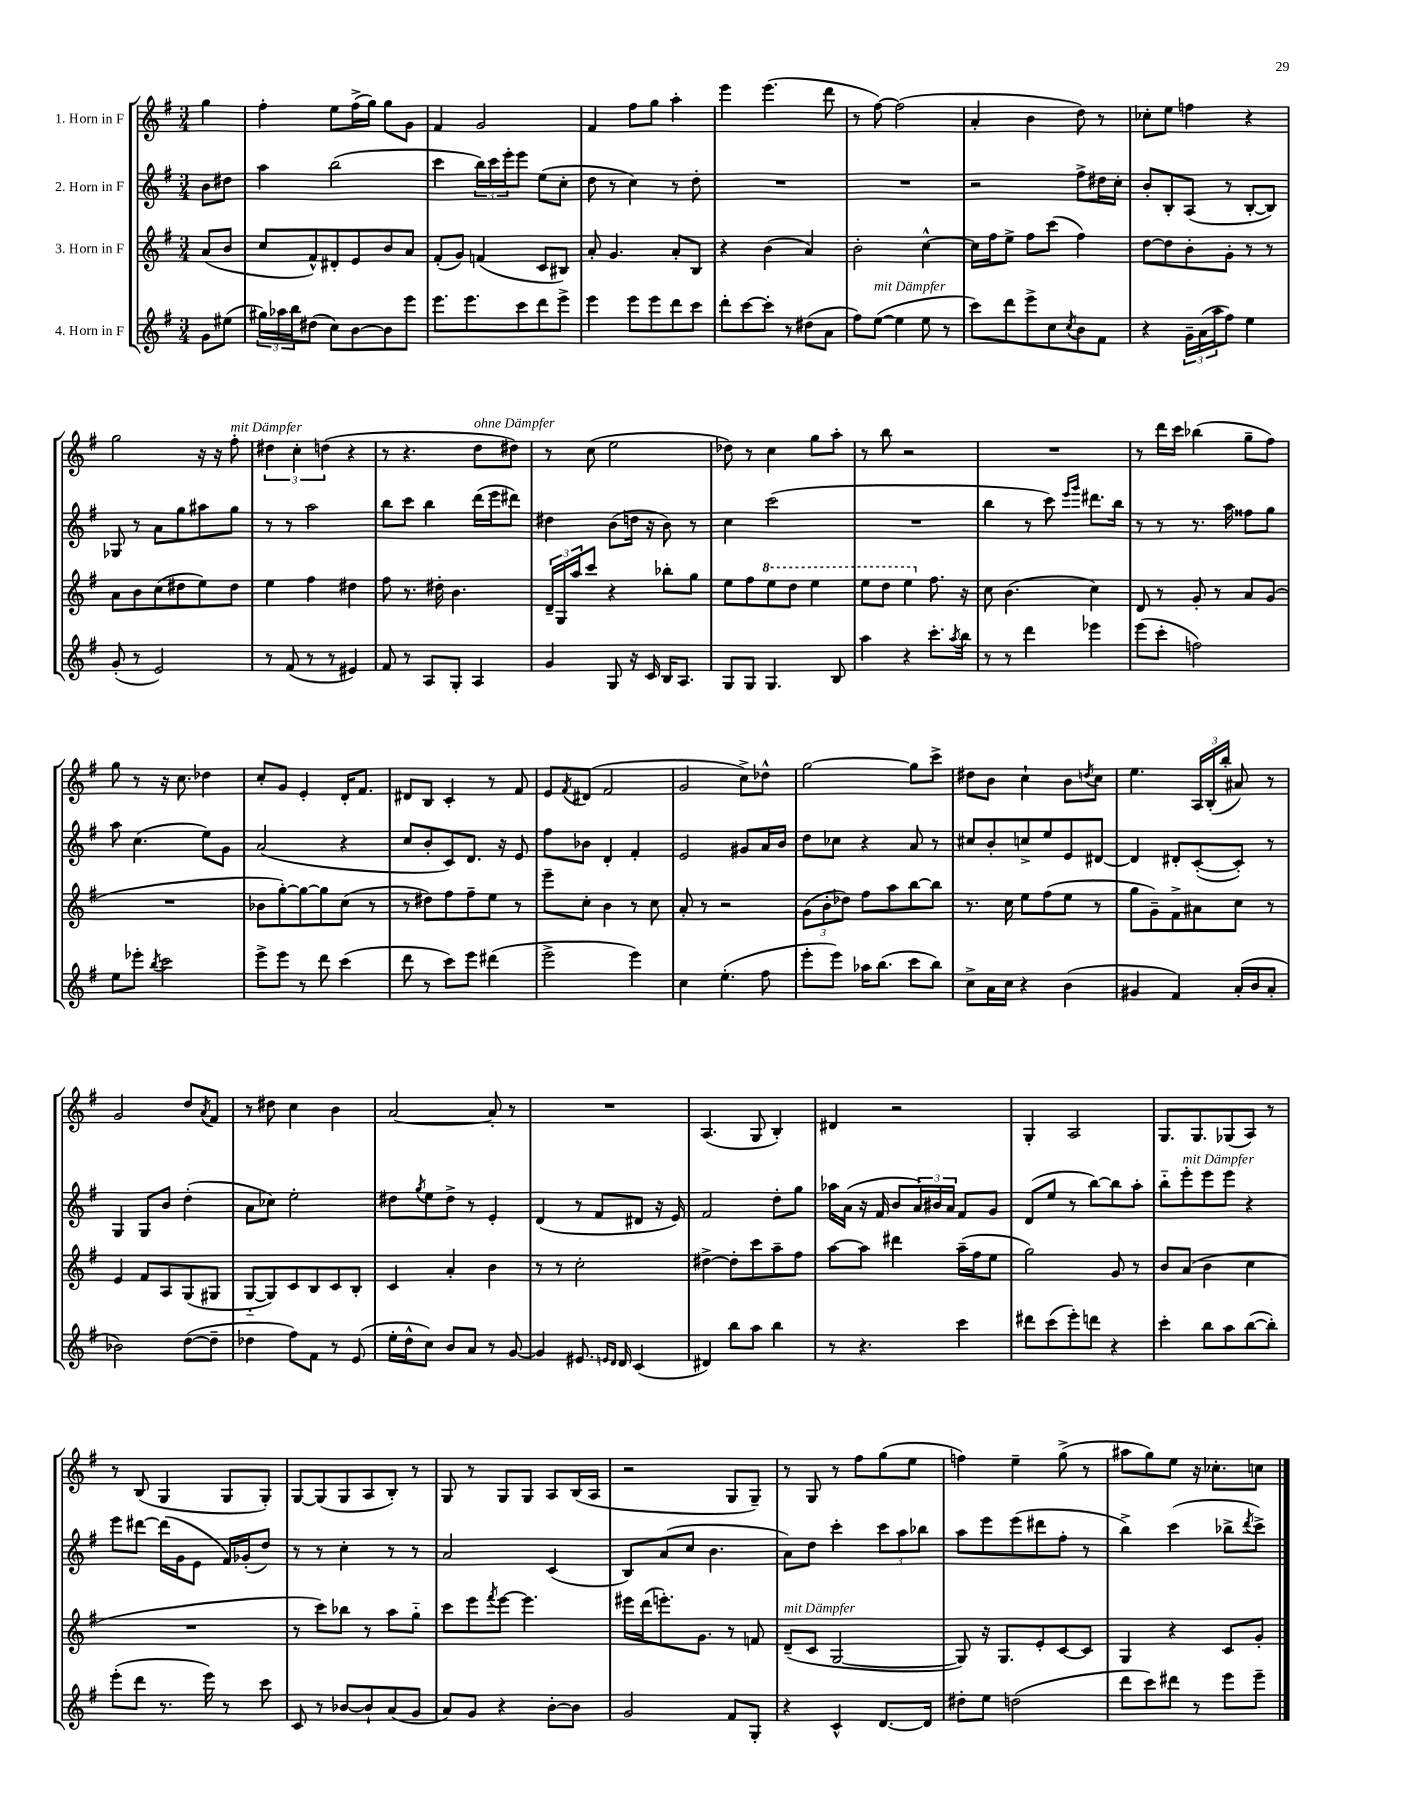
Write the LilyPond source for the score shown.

<<
\new StaffGroup <<
\new Staff = "s0" \with { instrumentName = "1. Horn in F" } {
    \clef treble \key g \major \numericTimeSignature \time 3/4 \partial 4
    g''4 |
    fis''4-. e''8 fis''16->( g''16) g''8 g'8 |
    fis'4 g'2 |
    fis'4 fis''8 g''8 a''4-. |
    e'''4 e'''4.( d'''8 |
    r8 fis''8~) fis''2( |
    a'4-. b'4 d''8) r8 |
    ces''8-. e''8 f''4 r4 |
    g''2 r16 r16 fis''8-.^\markup { \italic "mit Dämpfer" } |
    \tuplet 3/2 { dis''4 c''4-. d''4( } r4 |
    r8 r4. d''8^\markup { \italic "ohne Dämpfer" } dis''8) |
    r8 c''8( e''2 |
    des''8) r8 c''4 g''8 a''8-. |
    r8 b''8 r2 |
    R2. |
    r8 d'''16 c'''16 bes''4( g''8-- fis''8) |
    g''8 r8 r16 c''8. des''4 |
    c''8-. g'8 e'4-. d'16-. fis'8. |
    dis'8 b8 c'4-. r8 fis'8 |
    e'8 \acciaccatura { fis'8 } dis'8( fis'2 |
    g'2 c''8->) des''8-^ |
    g''2~ g''8 c'''8-> |
    dis''8 b'8 c''4-! b'8 \acciaccatura { d''8 } c''8 |
    e''4. \tuplet 3/2 { a16 b16-.( b''16-. } ais'8) r8 |
    g'2 d''8 \acciaccatura { a'8 } fis'8 |
    r8 dis''8 c''4 b'4 |
    a'2~ a'8-. r8 |
    R2. |
    a4.( g8 b4-.) |
    dis'4 r2 |
    g4-. a2 |
    g8. g8. ges8( a8) r8 |
    r8 b8( g4 g8 g8-.) |
    g8~ g8( g8 a8 b8-.) r8 |
    g8 r8 g8 g8 a8 b16( a16 |
    r2 g8 g8--) |
    r8 g8 r8 fis''8 g''8( e''8 |
    f''4) e''4-- g''8->( r8 |
    ais''8 g''8) e''8 r16 ces''8.-. c''8 \bar "|." |
}
\new Staff = "s1" \with { instrumentName = "2. Horn in F" } {
    \clef treble \key g \major \numericTimeSignature \time 3/4 \partial 4
    b'8 dis''8 |
    a''4 b''2( |
    c'''4 \tuplet 3/2 { b''16) c'''16 e'''16-. } e'''8 e''8( c''8-. |
    d''8 r8 c''4) r8 d''8-. |
    R2. |
    R2. |
    r2 fis''8-> dis''16 c''16-. |
    b'8-. b8-. a8( r8 b8~-. b8) |
    ges8 r8 a'8 g''8 ais''8 g''8 |
    r8 r8 a''2 |
    b''8 c'''8 b''4 d'''16( e'''16 dis'''8) |
    dis''4 b'8( d''16 r16 b'8) r8 |
    c''4 c'''2( |
    R2. |
    b''4 r8 c'''8) \grace { e'''16 g'''16 } dis'''8. b''16 |
    r8 r8 r8. a''16 fisis''8 g''8 |
    a''8 c''4.( e''8) g'8 |
    a'2( r4 |
    c''8 b'8-. c'8) d'8. r16 e'8 |
    fis''8 bes'8 d'4-. fis'4-. |
    e'2 gis'8 a'16 b'16 |
    d''8 ces''8 r4 a'8 r8 |
    cis''8 b'8-. c''8-> e''8 e'8 dis'8~ |
    dis'4 dis'8-. c'8~-.( c'8-.) r8 |
    g4 g8 b'8 d''4-.( |
    a'8 ces''8) e''2-. |
    dis''8 \acciaccatura { g''8 } e''8 dis''8-> r8 e'4-. |
    d'4( r8 fis'8 dis'8 r16 e'16) |
    fis'2 d''8-. g''8 |
    aes''16 a'16( r16 fis'16 b'8 \tuplet 3/2 { a'16) bis'16 a'16 } fis'8 g'8 |
    d'8( e''8 r8 b''8~) b''8 a''8-. |
    b''8-_ e'''8-.^\markup { \italic "mit Dämpfer" } e'''8 e'''8 r4 |
    e'''8 dis'''8~ dis'''16( g'16 e'8 fis'16) ges'16-.( d''8) |
    r8 r8 c''4-. r8 r8 |
    a'2 c'4( |
    b8) a'8( c''8 b'4. |
    a'8) d''8 c'''4-. \tuplet 3/2 { c'''8 a''8 bes''8 } |
    a''8 e'''8 e'''8( dis'''8 fis''8-. r8 |
    b''4->) c'''4( bes''8-> \acciaccatura { d'''8 } c'''8->) \bar "|." |
}
\new Staff = "s2" \with { instrumentName = "3. Horn in F" } {
    \clef treble \key g \major \numericTimeSignature \time 3/4 \partial 4
    a'8( b'8 |
    c''8 fis'8-^) dis'8-. e'8 b'8 a'8 |
    fis'8-.( g'8) f'4( c'8 bis8) |
    a'8-. g'4. a'8-. b8 |
    r4 b'4( a'4) |
    b'2-. c''4~-^ |
    c''16 fis''16 e''8-> fis''8 c'''8( fis''4) |
    d''8~ d''8 b'8-. g'8-. r8 r8 |
    a'8 b'8 c''8( dis''8 e''8) dis''8 |
    e''4 fis''4 dis''4 |
    fis''8 r8. dis''16-. b'4. |
    \tuplet 3/2 { d'16-- g16 a''16 } c'''8 r4 bes''8-. g''8 |
    e''8 fis''8 \ottava #1 e'''8 d'''8 e'''4 |
    e'''8 d'''8 e'''4 \ottava #0 fis''8. r16 |
    c''8 b'4.( c''4) |
    d'8 r8 g'8-. r8 a'8 g'8( |
    R2. |
    bes'8 g''8~-.) g''8~ g''8 c''8( r8 |
    r8 dis''8) fis''8 fis''8-- e''8 r8 |
    e'''8-- c''8-. b'4 r8 c''8 |
    a'8-. r8 r2 |
    \tuplet 3/2 { g'8( b'8-. des''8) } fis''8 a''8 b''8~ b''8 |
    r8. c''16 e''8 fis''8( e''8 r8 |
    g''8 g'8--) fis'8-> ais'8 c''8 r8 |
    e'4 fis'8 a8 g8( gis8 |
    g8~-_ g8) c'8 b8 c'8 b8-. |
    c'4 a'4-. b'4 |
    r8 r8 c''2-. |
    dis''4~-> dis''8-. c'''8 a''8-- fis''8 |
    a''8~ a''8 dis'''4 a''16--( fis''16 e''8 |
    g''2) g'8 r8 |
    b'8 a'8( b'4 c''4 |
    R2. |
    r8 c'''8) bes''8 r8 a''8 g''8-_ |
    c'''8 e'''8 \acciaccatura { fis'''8 } e'''8~ e'''4. |
    eis'''16 d'''16( e'''8.-.) g'8. r8 f'8 |
    d'8--^\markup { \italic "mit Dämpfer" }( c'8 g2~ |
    g8) r16 g8. e'8-. c'8~ c'8 |
    g4 r4 c'8 g'8-. \bar "|." |
}
\new Staff = "s3" \with { instrumentName = "4. Horn in F" } {
    \clef treble \key g \major \numericTimeSignature \time 3/4 \partial 4
    g'8 eis''8( |
    \tuplet 3/2 { gis''16) aes''16 b''16 } dis''8( c''8) b'8~ b'8 e'''8 |
    e'''8. e'''8. c'''8 d'''8 e'''8-> |
    e'''4 e'''8 e'''8 d'''8 c'''8 |
    d'''8-. c'''8~ c'''8-. r8 dis''8( a'8 |
    fis''8) e''8~^\markup { \italic "mit Dämpfer" }( e''4 e''8 r8 |
    c'''8) d'''8 e'''8-> c''8 \acciaccatura { c''8 } b'8 fis'8 |
    r4 \tuplet 3/2 { g'16-- a'16( a''16 } fis''8) e''4 |
    g'8-.( r8 e'2) |
    r8 fis'8( r8 r8 eis'4) |
    fis'8 r8 a8 g8-. a4 |
    g'4 g8 r16 c'16 b16 a8. |
    g8 g8 g4. b8 |
    a''4 r4 c'''8.-. \acciaccatura { a''8 } b''16 |
    r8 r8 d'''4 ees'''4 |
    e'''8( c'''8-. f''2) |
    e''8 ees'''8-. \acciaccatura { b''8 } c'''2 |
    e'''8-> e'''8 r8 d'''8 c'''4( |
    d'''8 r8 c'''8) e'''8 dis'''4( |
    e'''2-> e'''4) |
    c''4 e''4.-.( fis''8 |
    e'''8-. e'''8) aes''16 b''8.( c'''8 b''8) |
    c''8-> a'16 c''16 r4 b'4( |
    gis'4 fis'4) a'16-.( b'16 a'8-. |
    bes'2) d''8~( d''8-- |
    des''4 fis''8) fis'8 r8 e'8( |
    e''16-. d''16-^ c''8) b'8 a'8 r8 g'8~ |
    g'4 eis'8. \grace { e'16 d'16 } d'16 c'4( |
    dis'4) b''8 a''8 b''4 |
    r8 r4. c'''4 |
    dis'''8 c'''8( e'''8-.) d'''8 r4 |
    c'''4-. b''8 a''8 b''8~( b''8-.) |
    e'''8-.( d'''8 r8. e'''16) r8 c'''8 |
    c'8 r8 bes'8~ bes'8-! a'8( g'8 |
    a'8) g'8 r4 b'8~-. b'8 |
    g'2 fis'8 g8-. |
    r4 c'4-^ d'8.~ d'16 |
    dis''8-. e''8 d''2( |
    d'''8 c'''8) dis'''8 r8 e'''8 e'''8-- \bar "|." |
}
>>
>>
\layout { \context { \Score \remove "Bar_number_engraver" } }
